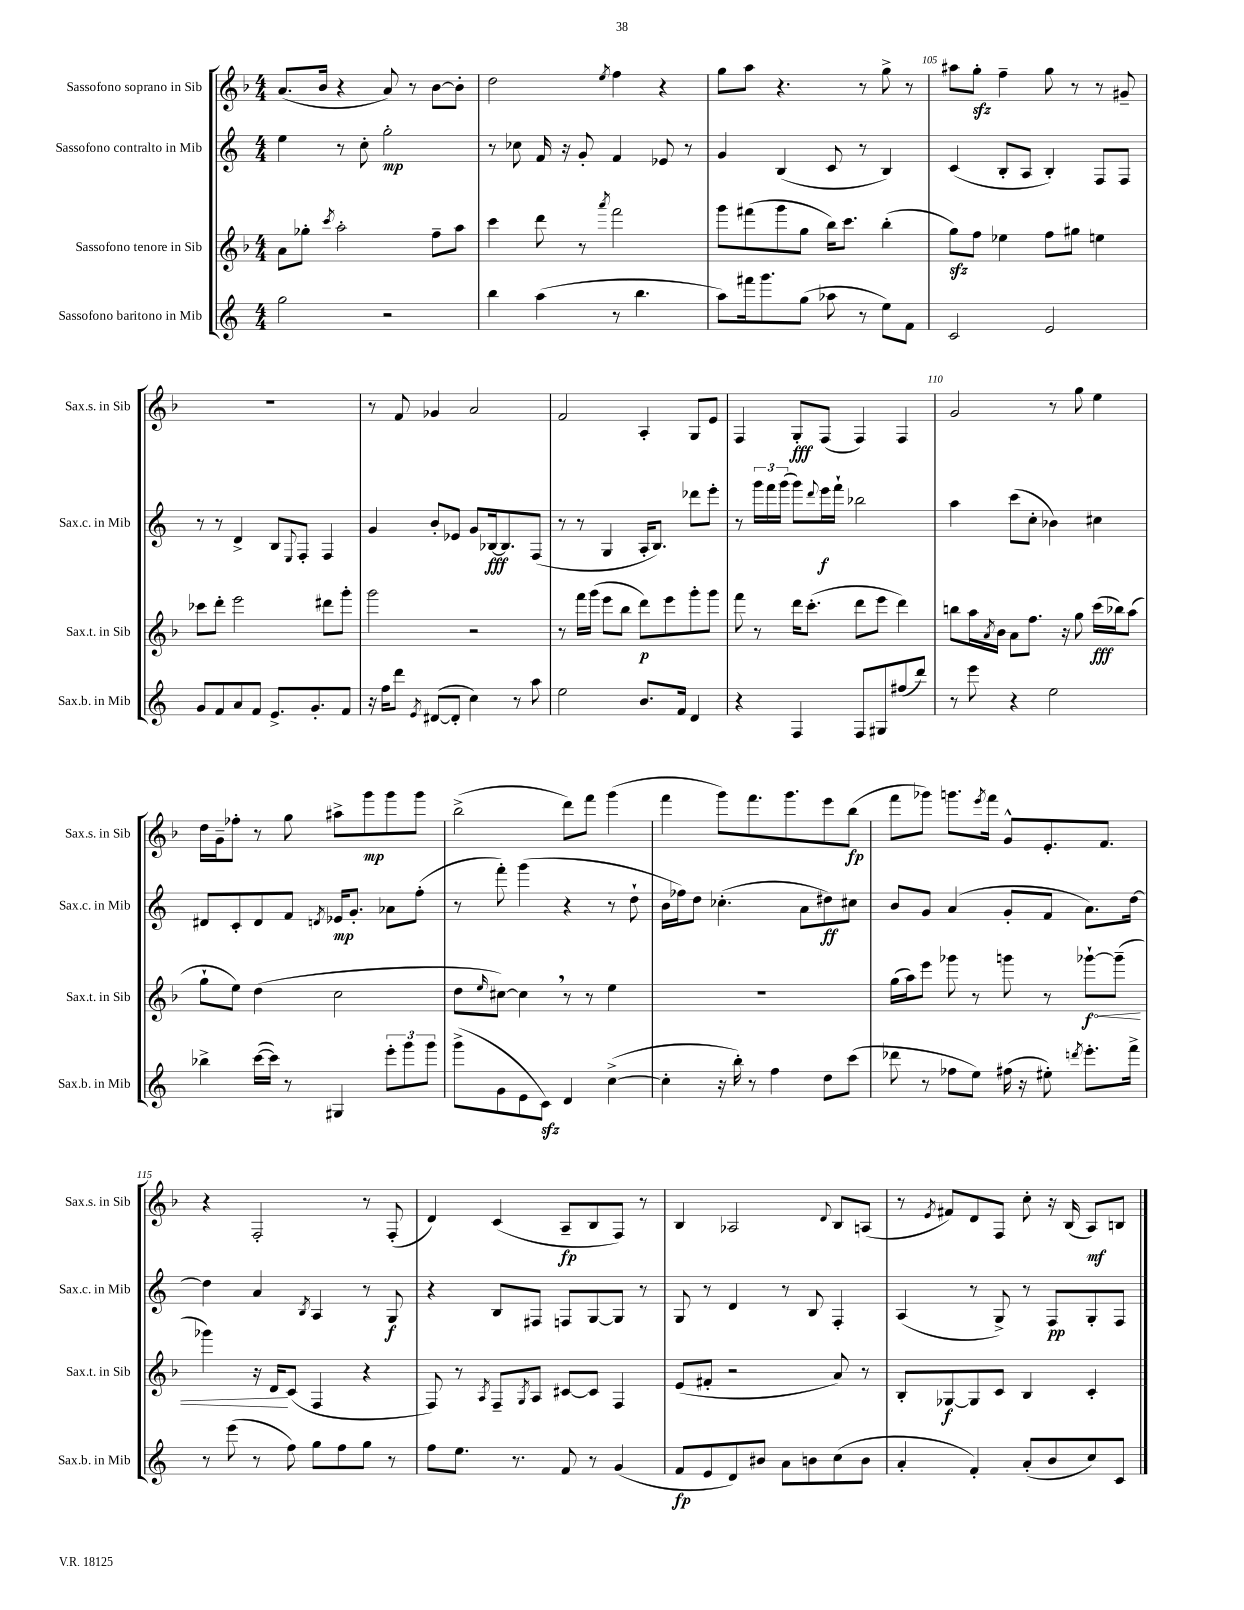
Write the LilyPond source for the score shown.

<<
\new StaffGroup <<
\new Staff = "s0" \with { instrumentName = "Sassofono soprano in Sib" shortInstrumentName = "Sax.s. in Sib" } {
    \clef treble \key f \major \numericTimeSignature \time 4/4
    a'8.( bes'16 r4 a'8) r8 bes'8~ bes'8-. |
    d''2 \acciaccatura { e''8 } f''4 r4 |
    g''8 a''8 r4. r8 g''8-> r8 |
    ais''8 g''8-.\sfz f''4-- g''8 r8 r8 gis'8-- |
    R1 |
    r8 f'8 ges'4 a'2 |
    f'2 a4-. g8 e'8 |
    f4 g8-.\fff f8( f4) f4 |
    g'2 r8 g''8 e''4 |
    d''16 g'16-- fes''8-. r8 g''8 ais''8-> g'''8\mp g'''8 g'''8 |
    bes''2->( d'''8) f'''8 g'''4( |
    f'''4 g'''8) f'''8. g'''8. e'''8 bes''8\fp( |
    f'''8 ges'''8) g'''8. \acciaccatura { e'''8 } f'''16 g'8-^ e'8.-. f'8. |
    r4 f2-. r8 f8-.( |
    d'4) c'4( a8--\fp bes8 f8) r8 |
    bes4 aes2 \appoggiatura { d'8 } bes8 a8( |
    r8 \acciaccatura { e'8 } fis'8) d'8 f8 c''8-. r16 bes16( a8\mf) b8 \bar "|." |
}
\new Staff = "s1" \with { instrumentName = "Sassofono contralto in Mib" shortInstrumentName = "Sax.c. in Mib" } {
    \clef treble \key c \major \numericTimeSignature \time 4/4
    e''4 r8 c''8-. g''2-.\mp |
    r8 ces''8 f'16 r16 g'8-. f'4 ees'8 r8 |
    g'4 b4( c'8 r8 b4) |
    c'4( b8-. a8 b4-.) f8 f8 |
    r8 r8 d'4-> b8 \appoggiatura { e8 } f8-. f4 |
    g'4 b'8-. ees'8 g'8 bes16~\fff bes8. f8( |
    r8 r8 g4 a16-. b8.) des'''8 e'''8-. |
    r8 \tuplet 3/2 { g'''16 f'''16 g'''16( } g'''8) \appoggiatura { d'''8 } e'''16\f f'''16-! bes''2 |
    a''4 c'''8( c''8-. bes'4) cis''4 |
    dis'8 c'8-. dis'8 f'8 \acciaccatura { d'8 } ees'16\mp g'8.-. aes'8 f''8-.( |
    r8 f'''8-.) g'''4( r4 r8 d''8-! |
    b'16 fes''16) d''8 ces''4.-.( a'8 dis''8\ff) cis''8 |
    b'8 g'8 a'4( g'8-. f'8 a'8.) d''16~ |
    d''4 a'4 \acciaccatura { b8 } a4 r8 g8\f |
    r4 b8 fis8 f8 g8~ g8 r8 |
    g8 r8 d'4 r8 b8 f4-. |
    a4( r8 g8->) r8 f8\pp g8-. f8 \bar "|." |
}
\new Staff = "s2" \with { instrumentName = "Sassofono tenore in Sib" shortInstrumentName = "Sax.t. in Sib" } {
    \clef treble \key f \major \numericTimeSignature \time 4/4
    a'8 ges''8-. \acciaccatura { c'''8 } a''2-. f''8-- a''8 |
    c'''4 d'''8 r8 \acciaccatura { a'''8 } f'''2 |
    g'''8 fis'''8( g'''8 g''8 bes''16) c'''8. bes''4-.( |
    g''8\sfz) f''8 ees''4 f''8 gis''8 e''4 |
    ces'''8 d'''8-. e'''2 dis'''8 g'''8-. |
    g'''2 r2 |
    r8 f'''16 g'''16( e'''8 bes''8 d'''8\p) e'''8 g'''8-. g'''8 |
    f'''8 r8 d'''16 c'''8.-.( d'''8 e'''8 d'''4) |
    b''8 a''16 \acciaccatura { a'8 } bes'16 a'8 f''8. r16 g''8 c'''16\fff( bes''16) a''8( |
    g''8-! e''8) d''4( c''2 |
    d''8 \grace { e''16 } cis''8~) cis''4 \breathe r8 r8 e''4 |
    R1 |
    g''16( a''16) e'''8 ges'''8 r8 g'''8 r8 \once \override Hairpin.circled-tip = ##t ges'''8~-!\f\< ges'''8--( |
    ges'''4) r16 d'16\! c'8( f4 r4 |
    f8) r8 \acciaccatura { a8 } f8-- \acciaccatura { g8 } a8 cis'8~ cis'8 f4 |
    e'8( fis'8-. r2 a'8) r8 |
    bes8-. ges8~\f ges8 c'8 bes4 c'4-. \bar "|." |
}
\new Staff = "s3" \with { instrumentName = "Sassofono baritono in Mib" shortInstrumentName = "Sax.b. in Mib" } {
    \clef treble \key c \major \numericTimeSignature \time 4/4
    g''2 r2 |
    b''4 a''4( r8 b''4. |
    a''8) fis'''16 g'''8. g''8( aes''8 r8 e''8) f'8 |
    c'2 e'2 |
    g'8 f'8 a'8 f'8 e'8.-> g'8.-. f'8 |
    r16 f''16 d'''8 \acciaccatura { e'8 } dis'8~( dis'8-. c''4) r8 a''8 |
    e''2 b'8. f'16 d'4 |
    r4 f4 f8 gis8 fis''8( d'''8) |
    r8 e'''8 r4 e''2 |
    bes''4-> c'''16~( c'''16) r8 gis4 \tuplet 3/2 { e'''8-. g'''8 g'''8 } |
    g'''8->( g'8 e'8 c'8\sfz) d'4 c''4~->( |
    c''4-. r16 b''16-.) r8 f''4 d''8 c'''8( |
    des'''8 r8 fes''8 e''8) fis''16( r16 eis''8-.) \acciaccatura { d'''8 } e'''8.-. f'''16-> |
    r8 e'''8( r8 f''8) g''8 f''8 g''8 r8 |
    f''8 e''8. r8. f'8 r8 g'4( |
    f'8\fp e'8 d'8) bis'8 a'8 b'8 c''8( b'8 |
    a'4-. f'4-.) a'8-.( b'8 c''8) c'8 \bar "|." |
}
>>
>>
\layout { \context { \Score currentBarNumber = #102 \override BarNumber.break-visibility = ##(#f #t #t) barNumberVisibility = #(every-nth-bar-number-visible 5) } }
